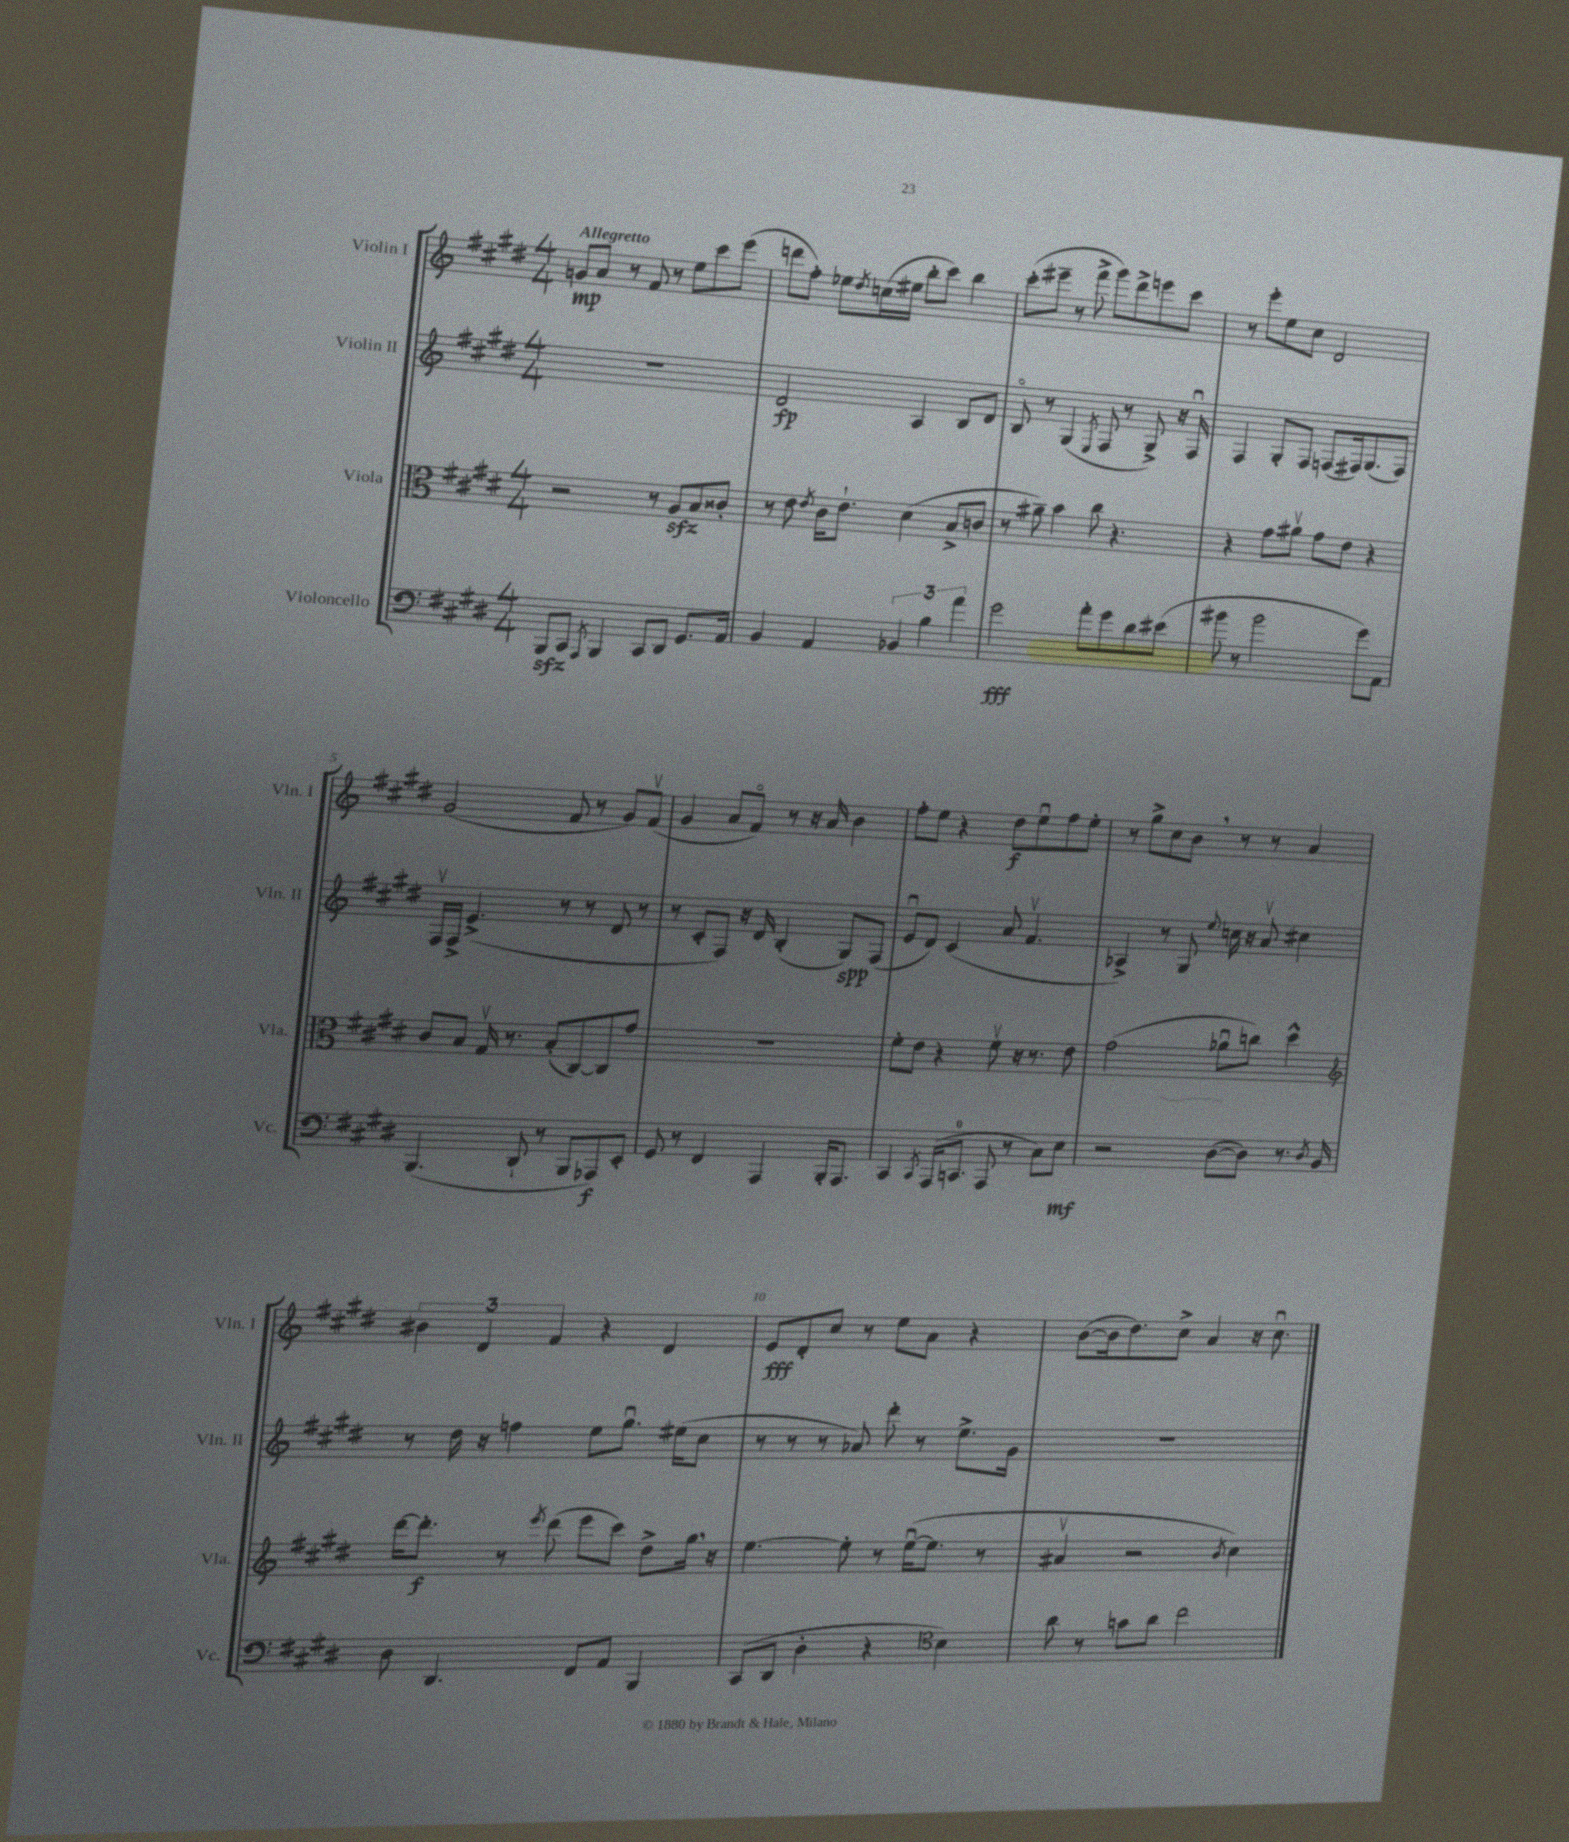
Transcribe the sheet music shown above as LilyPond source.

<<
\new StaffGroup <<
\new Staff = "s0" \with { instrumentName = "Violin I" shortInstrumentName = "Vln. I" } {
    \clef treble \key e \major \numericTimeSignature \time 4/4 \tempo "Allegretto"
    g'8\mp a'8 r8 fis'8 r8 e''8 cis'''8 e'''8( |
    d'''8 fis''8-.) ees''8 \acciaccatura { dis''8 } c''16( eis''16 b''8-. cis'''8) b''4 |
    cis'''8-.( eis'''8-- r8 fis'''8-> gis'''8) dis'''8-> e'''8 cis'''8 |
    r8 e'''8-. e''8 cis''8 dis'2 |
    gis'2( fis'8 r8 gis'8) fis'8\upbow( |
    gis'4 a'8 fis'8\flageolet) r8 r16 a'16 b'4 |
    fis''8-. e''8 r4 dis''8\f e''8\downbow fis''8 e''8-. |
    r8 gis''8-> cis''8 b'8 \breathe r8 r8 a'4 |
    \tuplet 3/2 { bis'4 dis'4 fis'4 } r4 dis'4 |
    e'8\fff dis'8-. cis''8 r8 e''8 a'8 r4 |
    b'8~( b'16 dis''8.) cis''8-> a'4 r16 cis''8.\downbow \bar "|." |
}
\new Staff = "s1" \with { instrumentName = "Violin II" shortInstrumentName = "Vln. II" } {
    \clef treble \key e \major \numericTimeSignature \time 4/4
    R1 |
    dis'2\fp a4 b8 dis'8 |
    b8\flageolet r8 gis4( \acciaccatura { e8 } fis8 r8 gis8->) r16 fis16\downbow |
    fis4 gis8-. fis8 f8( fis16) gis8.( fis8) |
    fis16\upbow fis16-> e'4.->( r8 r8 dis'8 r8 |
    r8 cis'8-. fis8) r16 dis'16 b4-.( gis8\spp) fis8( |
    e'8\downbow dis'8) cis'4( a'8 fis'4.\upbow |
    aes4->) r8 gis8 \appoggiatura { e''8 } c''16 r16 a'8\upbow cis''4 |
    r8 dis''16 r16 f''4 e''8 gis''8.\downbow eis''16( cis''8 |
    r8 r8 r8 aes'8) dis'''8-. r8 e''8.-> gis'16 |
    R1 \bar "|." |
}
\new Staff = "s2" \with { instrumentName = "Viola" shortInstrumentName = "Vla." } {
    \clef alto \key e \major \numericTimeSignature \time 4/4
    r2 r8 a8\sfz b8 cisis'8-. |
    r8 e'8 \acciaccatura { e'8 } cis'16 e'8.-! dis'4( b8-> c'8 |
    r8 ais'8--) b'4 cis''8 r4. |
    r4 gis'8 ais'8\upbow gis'8 e'8 r4 |
    cis'8 b8 gis16\upbow r8. b8-.( cis8~) cis8 gis'8 |
    R1 |
    fis'8-. e'8 r4 fis'8\upbow r16 r8. e'8 |
    gis'2( aes'8\downbow c''8) dis''4-^ |
    \clef treble dis'''16~ dis'''8.-.\f r8 \acciaccatura { e'''8 } dis'''8( e'''8 cis'''8) dis''8-> gis''16 \breathe r16 |
    e''4.~ e''8-. r8 e''16~\downbow( e''8. r8 |
    ais'4\upbow r2 \acciaccatura { b'8 } cis''4) \bar "|." |
}
\new Staff = "s3" \with { instrumentName = "Violoncello" shortInstrumentName = "Vc." } {
    \clef bass \key e \major \numericTimeSignature \time 4/4
    b,,8\sfz cis,8 \acciaccatura { a,,8 } b,,4 cis,8 dis,8 gis,8. a,16 |
    b,4 a,4 \tuplet 3/2 { bes,4 b4 a'4 } |
    gis'2\fff a'8-. gis'8 dis'8 eis'8( |
    bis'8 r8 bis'2 gis'8) a,8 |
    b,,4.( dis,8-! r8 b,,8 aes,,8\f) e,8-. |
    gis,8 r8 fis,4 a,,4 b,,16-. a,,8. |
    cis,4 \acciaccatura { cis,8 } a,,16( c,8.-0 a,,8 r8 cis8) e8\mf |
    r2 dis8~( dis8) r8. \acciaccatura { dis8 } b,16 |
    dis8 dis,4. fis,8 a,8 b,,4 |
    cis,8( dis,8 dis4-. r4 \clef tenor b4) |
    a'8 r8 g'8 a'8 cis''2 \bar "|." |
}
>>
>>
\layout { \context { \Score \override BarNumber.break-visibility = ##(#f #t #t) barNumberVisibility = #(every-nth-bar-number-visible 5) } }
